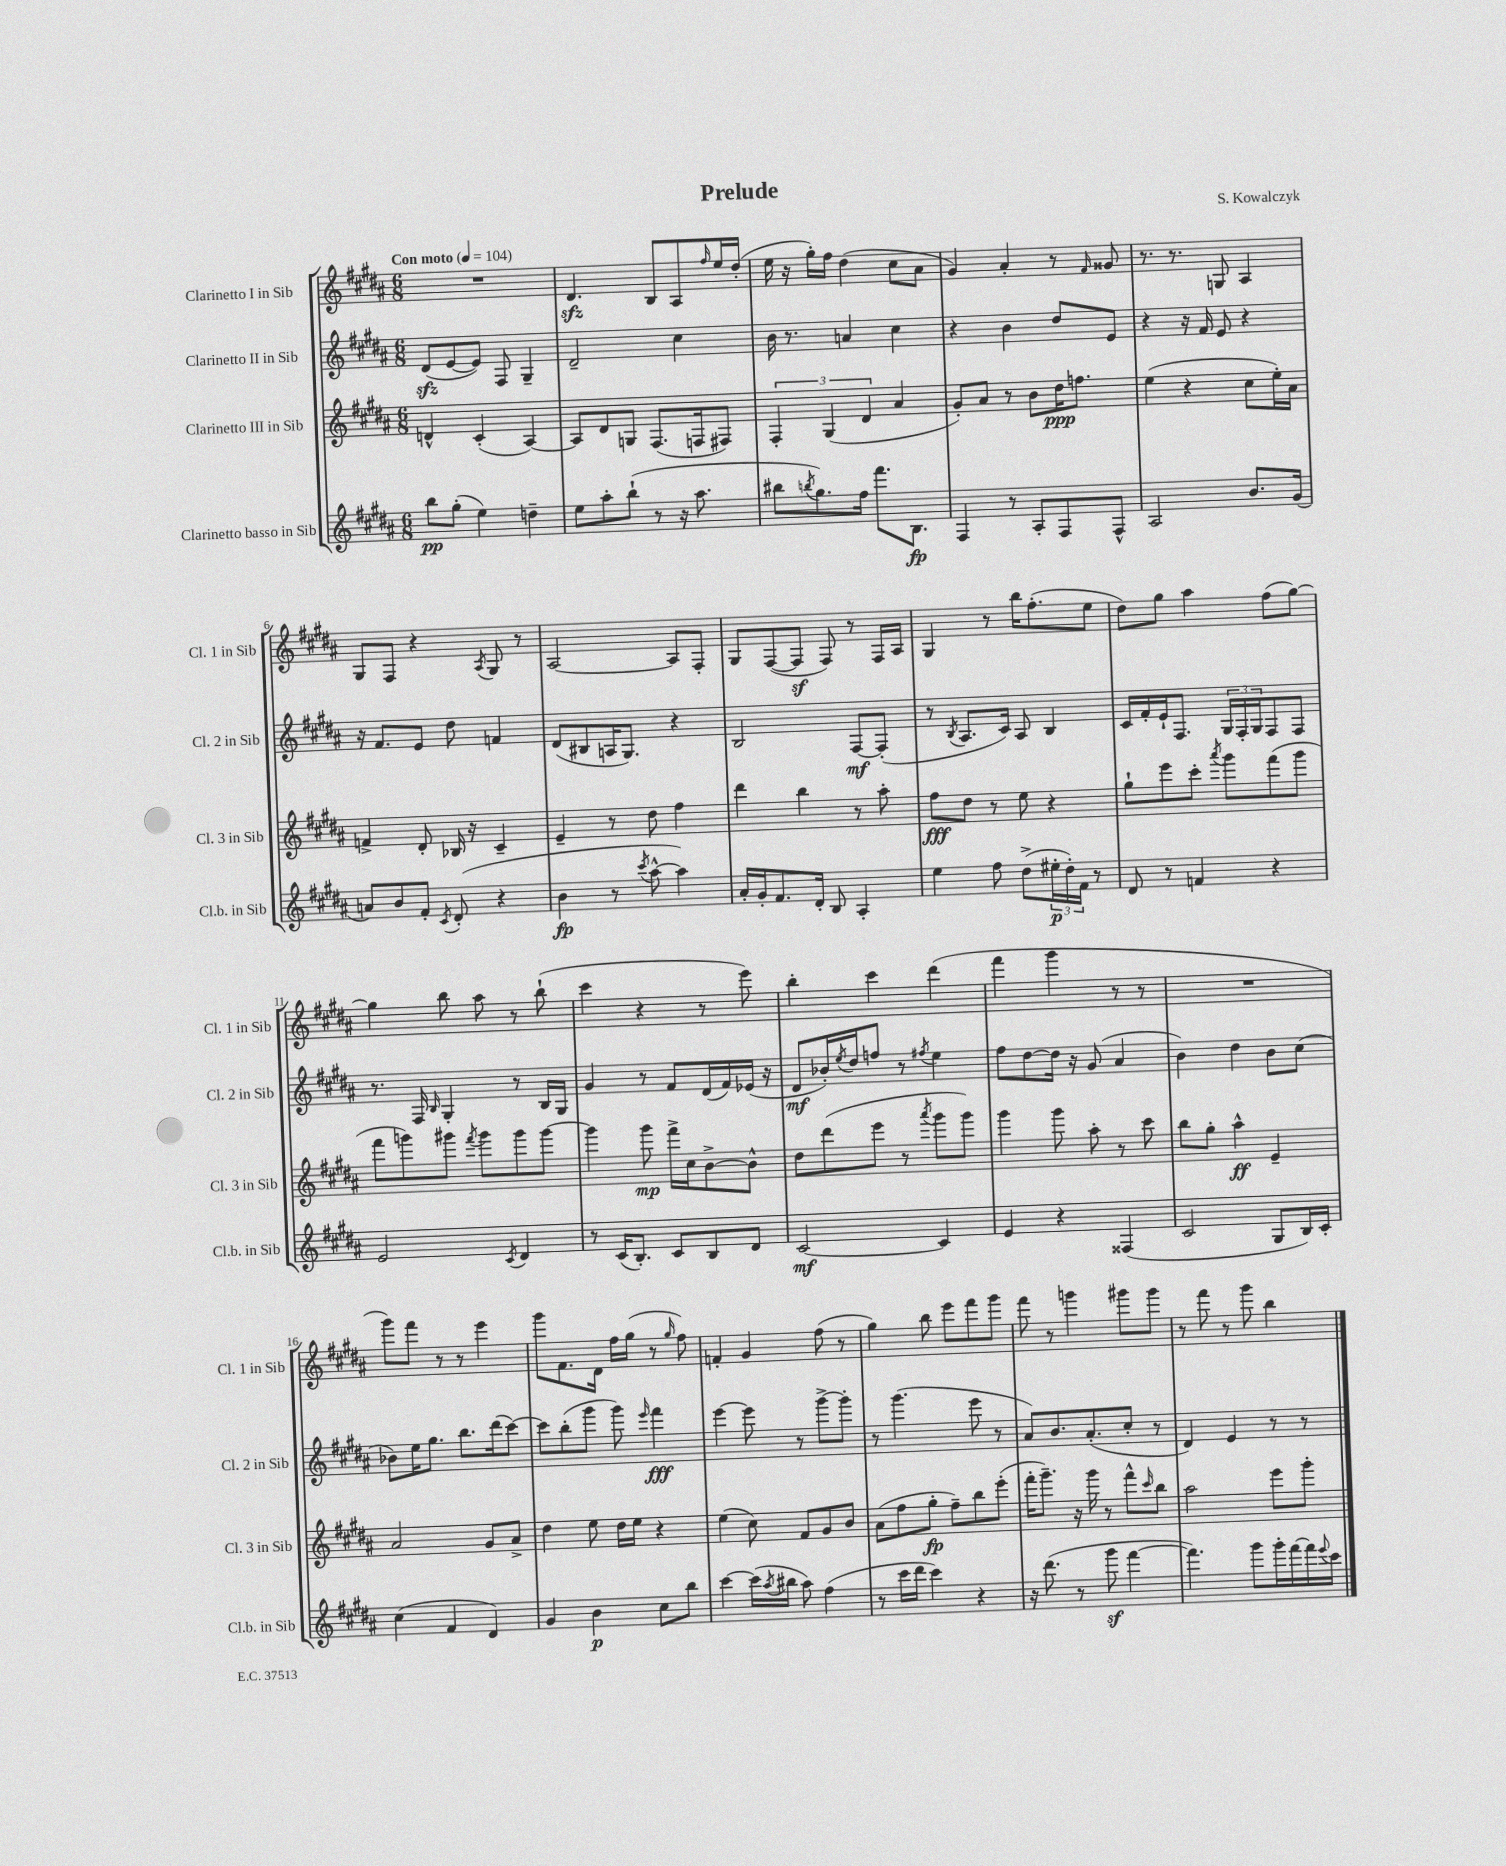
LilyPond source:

\header { title = "Prelude" composer = "S. Kowalczyk" }
<<
\new StaffGroup <<
\new Staff = "s0" \with { instrumentName = "Clarinetto I in Sib" shortInstrumentName = "Cl. 1 in Sib" } {
    \clef treble \key b \major \numericTimeSignature \time 6/8 \tempo "Con moto" 4 = 104
    R2. |
    dis'4.\sfz b8 ais8 \grace { fis''16 } e''16 dis''16-.( |
    e''16 r16 gis''16-.) fis''16 dis''4( cis''8 ais'8 |
    gis'4) ais'4-. r8 \grace { fis'16 } gisis'8 |
    r8. r8. g8 ais4 |
    gis8 fis8 r4 \acciaccatura { ais8 } gis8 r8 |
    ais2~ ais8 fis8-. |
    gis8 fis8~( fis8\sf fis8) r8 fis16 ais16 |
    gis4 r8 b''16 fis''8.-.( e''8 |
    dis''8) gis''8 ais''4 fis''8( gis''8~) |
    gis''4 b''8 ais''8 r8 b''8-!( |
    cis'''4 r4 r8 e'''8) |
    b''4-. cis'''4 dis'''4( |
    fis'''4 gis'''4 r8 r8 |
    R2. |
    gis'''8) fis'''8 r8 r8 e'''4 |
    gis'''8 fis'8. dis'16 fis''16 gis''16( r8 \grace { gis''16 } fis''8) |
    f'4-. gis'4 fis''8( r8 |
    gis''4) b''8 e'''8 fis'''8 gis'''8 |
    fis'''8 r8 g'''4 gis'''8 gis'''8 |
    r8 fis'''8 r8 gis'''8 b''4 \bar "|." |
}
\new Staff = "s1" \with { instrumentName = "Clarinetto II in Sib" shortInstrumentName = "Cl. 2 in Sib" } {
    \clef treble \key b \major \numericTimeSignature \time 6/8
    dis'8\sfz( e'8~ e'8) fis8 gis4-- |
    dis'2-- cis''4 |
    b'16 r8. a'4 cis''4 |
    r4 b'4 dis''8 e'8 |
    r4 r16 fis'16 e'8 r4 |
    r16 fis'8. e'8 dis''8 f'4 |
    dis'8( bis8 a16 gis8.) r4 |
    b2 fis8~\mf fis8-.( |
    r8 \acciaccatura { b8 } ais8. cis'16) ais8 b4 |
    cis'16 fis'16-. e'16-! fis8. \tuplet 3/2 { gis16 fis16-. gis16 } fis8 fis8 |
    r8. fis16 \grace { b16 } gis4-. r8 b16 gis16 |
    gis'4 r8 fis'8 dis'16( fis'16) ees'16( r16 |
    dis'8\mf bes'16-.) \acciaccatura { e''8 } dis''16 f''8 r8 \acciaccatura { fis''8 } e''4 |
    fis''8 dis''8~ dis''16 r16 gis'8( ais'4 |
    b'4) dis''4 b'8 cis''8( |
    bes'8) e''16 gis''8. b''8. dis'''16( cis'''8~) |
    cis'''8 b''8-.( gis'''8 gis'''8) \grace { e'''16 } fis'''4\fff |
    e'''4~ e'''8 r8 gis'''8~-> gis'''8-. |
    r8 gis'''4.( e'''8 r8 |
    ais'8) b'8. ais'8.-.( cis''8-. r8 |
    dis'4) e'4 r8 r8 \bar "|." |
}
\new Staff = "s2" \with { instrumentName = "Clarinetto III in Sib" shortInstrumentName = "Cl. 3 in Sib" } {
    \clef treble \key b \major \numericTimeSignature \time 6/8
    d'4-^ cis'4-.( ais4~) |
    ais8 dis'8 g8 fis8.( f16 fis8) |
    \tuplet 3/2 { fis4-. gis4( dis'4 } ais'4 |
    gis'8-.) ais'8 r8 b'8 dis''16\ppp f''8. |
    e''4( r4 cis''8 e''16-.) ais'16 |
    f'4-> dis'8-. bes16 r16 cis'4-- |
    e'4-- r8 dis''8 fis''4 |
    dis'''4 b''4 r8 ais''8-. |
    fis''8\fff dis''8 r8 e''8 r4 |
    gis''8-! e'''8 cis'''8-. \acciaccatura { ais'''8 } gis'''8 fis'''8( gis'''8 |
    fis'''8 g'''8) gis'''8 \acciaccatura { fis'''8 } gis'''8 gis'''8 gis'''8~ |
    gis'''4 gis'''8\mp fis'''16-> cis''16 b'8~-> b'8-^ |
    dis''8 dis'''8( e'''8 r8 \acciaccatura { ais'''8 } gis'''8 gis'''8) |
    gis'''4 gis'''8 ais''8-. r8 cis'''8 |
    b''8 gis''8-. ais''4-^\ff e'4-- |
    ais'2 gis'8 ais'8-> |
    dis''4 e''8 dis''16 e''16 r4 |
    e''4( cis''8) fis'8 gis'8 b'8 |
    ais'8( fis''8 gis''8-.\fp fis''8--) b''8 e'''8-.( |
    fis'''16-. gis'''8.--) r16 gis'''16 r8 fis'''8-^ \grace { cis'''16 } b''8 |
    ais''2 e'''8 gis'''8-. \bar "|." |
}
\new Staff = "s3" \with { instrumentName = "Clarinetto basso in Sib" shortInstrumentName = "Cl.b. in Sib" } {
    \clef treble \key b \major \numericTimeSignature \time 6/8
    b''8\pp gis''8-.( e''4) d''4-- |
    e''8 ais''8-. b''8-!( r8 r16 ais''8. |
    bis''8 \acciaccatura { b''8 } gis''8.) fis''16 fis'''8. b8.\fp |
    fis4 r8 ais8-. fis8 fis8-^ |
    ais2 b'8. gis'16( |
    a'8) b'8 fis'8-. \acciaccatura { cis'8 } dis'8-.( r4 |
    b'4\fp r8 \acciaccatura { cis'''8 } ais''8~-^ ais''4) |
    ais'16-. gis'16-. fis'8. dis'16-. b8 ais4-. |
    e''4 fis''8 dis''8->( \tuplet 3/2 { eis''16-.\p dis''16-.) fis'16 } r8 |
    dis'8 r8 f'4 r4 |
    e'2 \acciaccatura { cis'8 } dis'4 |
    r8 cis'16( b8.-.) cis'8 b8 dis'8 |
    cis'2~\mf cis'4 |
    e'4 r4 fisis4( |
    cis'2 gis8 b16) cis'16-. |
    cis''4( fis'4 dis'4) |
    gis'4 b'4\p cis''8 b''8 |
    cis'''4~ cis'''16( \acciaccatura { ais''8 } bis''16 ais''8) fis''4( |
    r8 cis'''16 dis'''16 cis'''4) r4 |
    r16 dis'''8.( r8 gis'''8\sf fis'''4~ |
    fis'''4.) gis'''8 gis'''16-. fis'''16~ fis'''16 \appoggiatura { e'''8 } cis'''16 \bar "|." |
}
>>
>>
